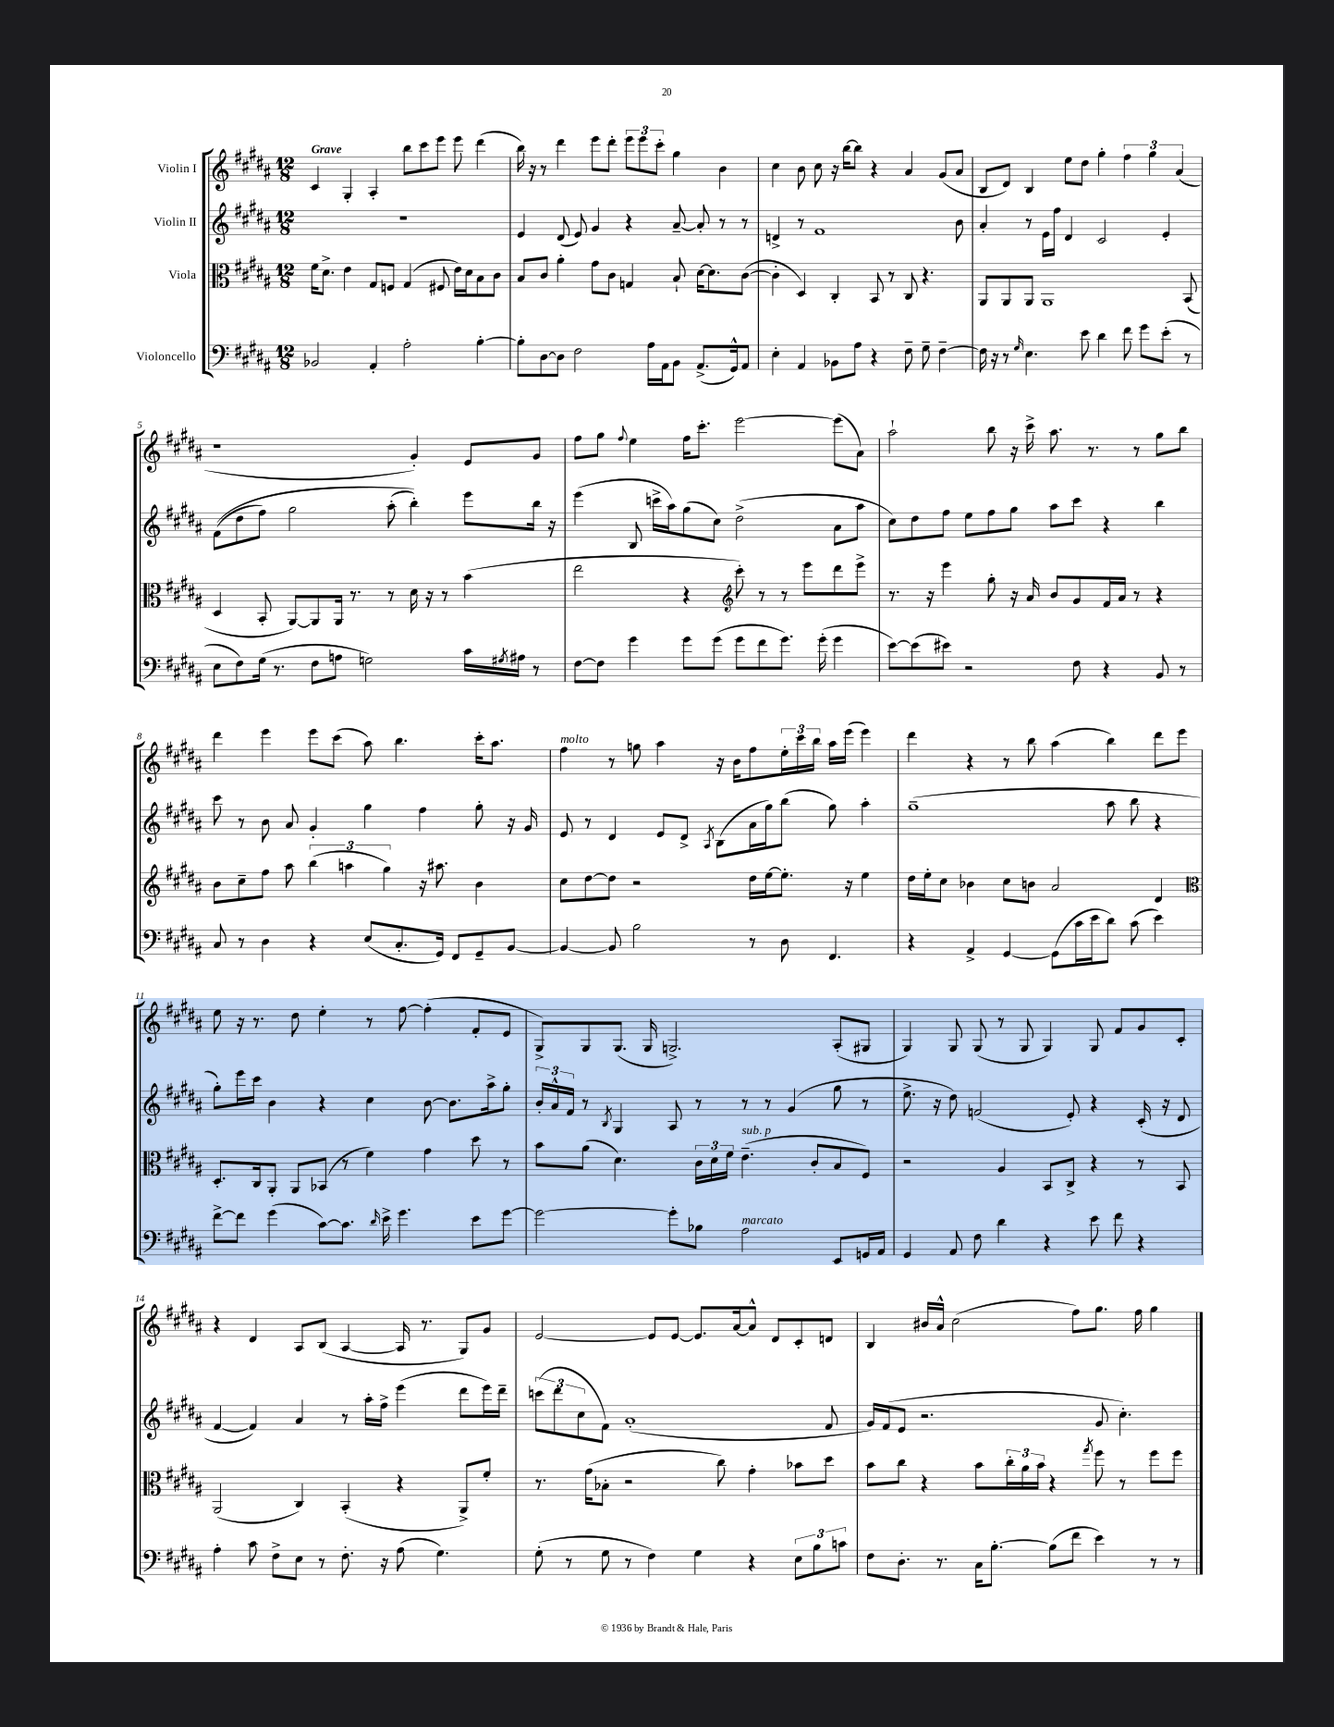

**kern	**kern	**kern	**kern
*part4	*part3	*part2	*part1
*staff4	*staff3	*staff2	*staff1
*I"Violoncello	*I"Viola	*I"Violin II	*I"Violin I
*clefF4	*clefC3	*clefG2	*clefG2
*k[f#c#g#d#a#]	*k[f#c#g#d#a#]	*k[f#c#g#d#a#]	*k[f#c#g#d#a#]
*M12/8	*M12/8	*M12/8	*M12/8
=1	=1	=1	=1
!	!	!	!LO:TX:a:B:t=Grave
2BB-X/	16f#\KL	1.r	4c#/
.	8.d#^\J	.	.
.	4e\	.	4G#'/
4AA#'/	8G#/L	.	4A#'/
.	8Fn/J	.	.
2A#'\	(4G#/	.	8bb\L
.	.	.	8ccc#\
.	8F#X/	.	8eee\J
.	16e\LL)	.	8eee\
.	16d#\J	.	.
[4B'\	8B\	.	(4ddd#\
.	8c#\J	.	.
=2	=2	=2	=2
8B'\L]	8B/L	4e/	16bb\)
.	.	.	16r
[8D#\	8c#/J	.	8r
8D#\J]	4a#'\	(8d#/	4ddd#\
2F#\	.	8e/)	.
.	8g#\L	4g#/	8eee\L
.	8c#\J	.	8ddd#'\J
.	4Gn/	4r	12eee\L
.	.	.	12eee\
16A#\LL	.	.	.
.	.	.	12ccc#'\J
16AA#\J	.	.	.
8BB\J	8B`/	[8a#~/	4gg#\
(8.AA#^/L	[16d#\KL	8a#'/]	.
.	8.d#\]	.	.
.	.	8r	4b\
16GG#^^/k)	.	.	.
8AA#/J	([8c#\J	8r	.
=3	=3	=3	=3
4E'\	4c#'\]	4dn^/	4cc#\
4AA#/	4D#/)	8r	8b\
.	.	1f#	8cc#\
8BB-X\L	4C#'/	.	16r
.	.	.	[16bb\KL
8A#\J	.	.	8bb\J]
4r	8BB/	.	4r
.	8r	.	.
8F#~\	8C#/	.	4a#/
8G#~\	4.r	.	.
[4F#~\	.	.	(8g#/L
.	.	8b\	8a#/J
=4	=4	=4	=4
16F#\]	8AA#/L	4a#'/	8B/L
16r	.	.	.
8r	8AA#/	.	8d#/J)
16qqG#/	.	.	.
4.E\	8AA#/J	8r	4B/
.	1AA#	16e\LL	.
.	.	16ff#\JJ	.
.	.	4d#/	8ee\L
8e\	.	.	8dd#\J
4d#\	.	2c#/	4gg#'\
8f#\	.	.	6ff#\
8g#\L	.	.	.
.	.	.	6gg#\
(8e'\J	.	4e'/	.
.	.	.	(6a#/
8r	(8BB/	.	.
!!LO:LB:g=z
=5	=5	=5	=5
8E\L	4D#/	((8f#\L	1r
8F#\)	.	8dd#\	.
(16G#\Jk	8BB'/	8ff#\J)	.
8.r	.	.	.
.	[8AA#/L)	2gg#\	.
8F#\L	8AA#/]	.	.
8An\J	16AA#/Jk	.	.
.	8.r	.	.
2Gn\)	.	.	.
.	8r	(8aa#'\	.
.	16d#\	4bb'\))	4g#'/)
.	16r	.	.
.	8r	.	.
16c#\LL	(4b\	8eee\L	8e/L
8qG#X/	.	.	.
16A#X\JJ	.	.	.
8r	.	16bb\Jk	8g#/J
.	.	16r	.
=6	=6	=6	=6
[8F#\L	2ee\	(4eee\	8ff#\L
8F#\J]	.	.	8gg#\J
.	.	.	8qqff#/
4g#\	.	8B/	4ee\
.	.	16cccn^\LL	.
.	.	16aa#\J)	.
8g#\L	4r	(8gg#\	16ff#\KL
.	.	.	8.ccc#'\J
(8g#\J	.	8cc#\J)	.
*	*clefG2	*	*
8g#\L	8ccc#'\)	(2dd#^\	[2eee\
8f#\	8r	.	.
8.g#\J)	8r	.	.
.	8eee\L	.	.
(16g#'\	.	.	.
4g#\	8ddd#\	8a#\L	(8eee\L]
.	8eee^\J	8aa#\J	8a#\J)
=7	=7	=7	=7
[8e\L)	8.r	8cc#\L)	2aa#`\
(8e\]	.	8dd#\	.
.	16r	.	.
8e#X\J)	4eee\	8ff#\J	.
2r	.	8ee\L	.
.	8gg#'\	8ff#\	8bb\
.	16r	8gg#\J	16r
.	16a#/	.	16ccc#^\
.	8b/L	8aa#\L	8.aa#\
8F#\	8g#/	8ccc#\J	.
.	.	.	8.r
4r	16f#/L	4r	.
.	16a#/JJ	.	.
.	8r	.	8r
8BB/	4r	4bb\	8gg#\L
8r	.	.	8bb\J
!!LO:LB:g=z
=8	=8	=8	=8
8C#/	8b\L	8ccc#\	4ddd#\
8r	8cc#~\	8r	.
4D#\	8ff#\J	8b\	4eee\
.	8aa#\	8a#/	.
4r	(6bb\	4g#'/	8eee\L
.	.	.	(8ccc#\J
.	6aan\	.	.
(8E/L	.	4gg#\	8aa#\)
.	6gg#\)	.	.
8.C#'/	.	.	4.bb\
.	16r	4ff#\	.
16GG#/Jk)	8.aa#X\	.	.
8FF#/L	.	.	.
8GG#~/	4b\	8gg#'\	16ccc#'\KL
.	.	.	8.aa#\J
[8BB/J	.	16r	.
.	.	16g#/	.
=9	=9	=9	=9
!	!	!	!LO:TX:a:i:t=molto
4BB/_	8cc#\L	8e/	4ff#\
.	[8dd#\	8r	.
8BB/]	8dd#\J]	4d#/	8r
2B\	2r	.	8ggn\
.	.	8e/L	4aa#\
.	.	8d#^/J	.
.	.	8qA#/	.
.	.	(8B\L	16r
.	.	.	16b\KL
8r	16dd#\LL	16a#\L	8ff#\
.	[16ee\J	16gg#\J)	.
8D#\	8.ee'\J]	(8bb\J	24ee'\L
.	.	.	24ccc#\
.	.	.	24bb\JJ
4.FF#/	.	8gg#\)	16aa#\LL
.	16r	.	(16eee\JJ
.	4ee\	4aa#'\	4eee\)
=10	=10	=10	=10
4r	16dd#\LL	(1gg#~	4ddd#\
.	16ee'\J	.	.
.	8cc#\J	.	.
4AA#^/	4b-X\	.	4r
[4GG#/	8cc#\L	.	8r
.	8bn\J	.	8bb\
(8GG#\L]	2a#/	.	(4aa#\
16c#\L	.	.	.
16e\J	.	.	.
8d#\J)	.	8aa#\	4bb\)
(8c#\	.	8bb\	.
4e\)	4d#/	4r	8ddd#\L
.	.	.	8eee\J
!!LO:LB:g=z
=11	=11	=11	=11
*	*clefC3	*	*
[8f#^\L	8.D#'/L	8gg#'\L)	8ee\
8f#\J]	.	16eee\L	16r
.	16C#/k	16ccc#\JJ	8.r
(4g#\	8AA#'/J	4b\	.
.	8AA#/L	.	8dd#\
[8c#\L)	(8BB-X/J	4r	4ee'\
8.c#\J]	8r	.	.
.	4f#\)	4cc#\	8r
16qqd#/	.	.	.
16e^\	.	.	.
4.g#\	.	.	[8ff#\
.	4g#\	[8b\	(4ff#'\]
.	.	8.b\L]	.
8e\L	8dd#\	.	8f#'/L
.	.	16aa#^\k	.
[8g#\J	8r	8gg#'\J	8e/J
=12	=12	=12	=12
2g#\_	8b\L	24b'/LL	8G#^/L)
.	.	24a#^^/	.
.	.	24f#/JJ	.
.	(8a#\J	8r	8G#/
.	.	8qB/	.
.	4.d#\)	4G#/	(8.G#/J
.	.	.	16G#/
8g#'\L]	.	8A#/	2.Gn^/)
8B-X\J	24c#\LL	8r	.
.	24d#\	.	.
.	24f#\JJ	.	.
!	!LO:TX:a:i:t=sub. p	!	!
!LO:TX:a:i:t=marcato	!	!	!
2A#\	(4.e~\	8r	.
.	.	8r	.
.	.	(4g#/	.
.	8c#'/L	.	.
8EE/L	8B/	8gg#\	(8A#'/L
16GGn/L	8F#/J)	8r	8G#X/J
16AA#/JJ	.	.	.
=13	=13	=13	=13
4GG#/	2r	8.ee^\	4G#/)
.	.	16r	.
8AA#/	.	8dd#\)	8G#/
8F#\	.	(2fn/	(8G#/
4d#\	4A#/	.	8r
.	.	.	8G#/
4r	8BB/L	.	4G#/)
.	8C#^/J	8e'/)	.
8e\	4r	4r	8G#/
8f#\	.	.	8f#/L
4r	8r	(16c#'/	8g#/
.	.	16r	.
.	8BB/	8d#/	8c#'/J
!!LO:LB:g=z
=14	=14	=14	=14
4A#'\	(2AA#/	[4f#/	4r
8c#\	.	4f#/])	4d#/
8F#^\L	.	.	.
8E\J	4C#/)	4a#/	8A#/L
8r	.	.	(8B/J
8.F#'\	(4BB'/	8r	[4A#/
.	.	16aa#'\LL	.
16r	.	16ff#^\JJ	.
(8A#\	4r	(4eee\	16A#/]
.	.	.	8.r
4.G#\)	.	.	.
.	8AA#^/L)	8ddd#\L	8G#/L)
.	8f#'/J	16eee\L)	8g#/J
.	.	16ddd#~\JJ	.
=15	=15	=15	=15
(8G#'\	8.r	(12cccn\L	[2e/
.	.	12ddd#\	.
8r	.	.	.
.	.	12cc#\	.
.	(16g#\KL	.	.
8G#\	8B-X'\J	8f#\J)	.
8r	2r	(1a#'	.
4F#\)	.	.	8e/L]
.	.	.	[8e/J
4G#\	.	.	8.e/L]
.	8cc#\)	.	.
.	.	.	[16a#/k
4r	4g#'\	.	8a#^^/J]
.	.	.	8d#/L
12E\L	8b-X\L	.	8c#'/
12B\	.	.	.
.	8dd#\J	8f#/	8dn/J
12cn\J	.	.	.
=16	=16	=16	=16
8F#\L	8b\L	16g#/LL)	4B/
.	.	(16f#/J	.
8.D#'\J	8cc#\J	8e/J	.
.	4r	2.r	16b#X/LL
8.r	.	.	16a#^^/JJ
.	.	.	(2cc#\
16C#\KL	8b\L	.	.
[8.B'\J	.	.	.
.	24cc#'\L	.	.
.	24a#\	.	.
.	24b\JJ	.	.
(8B\L]	4r	.	.
8f#\J	.	.	8ff#\L)
.	8qgg#/	.	.
4e\)	8ff#\	8g#/	8.gg#\J
.	8r	4.cc#'\)	.
.	.	.	16ff#\
8r	8ff#\L	.	4gg#\
8r	8ff#\J	.	.
==	==	==	==
*-	*-	*-	*-
